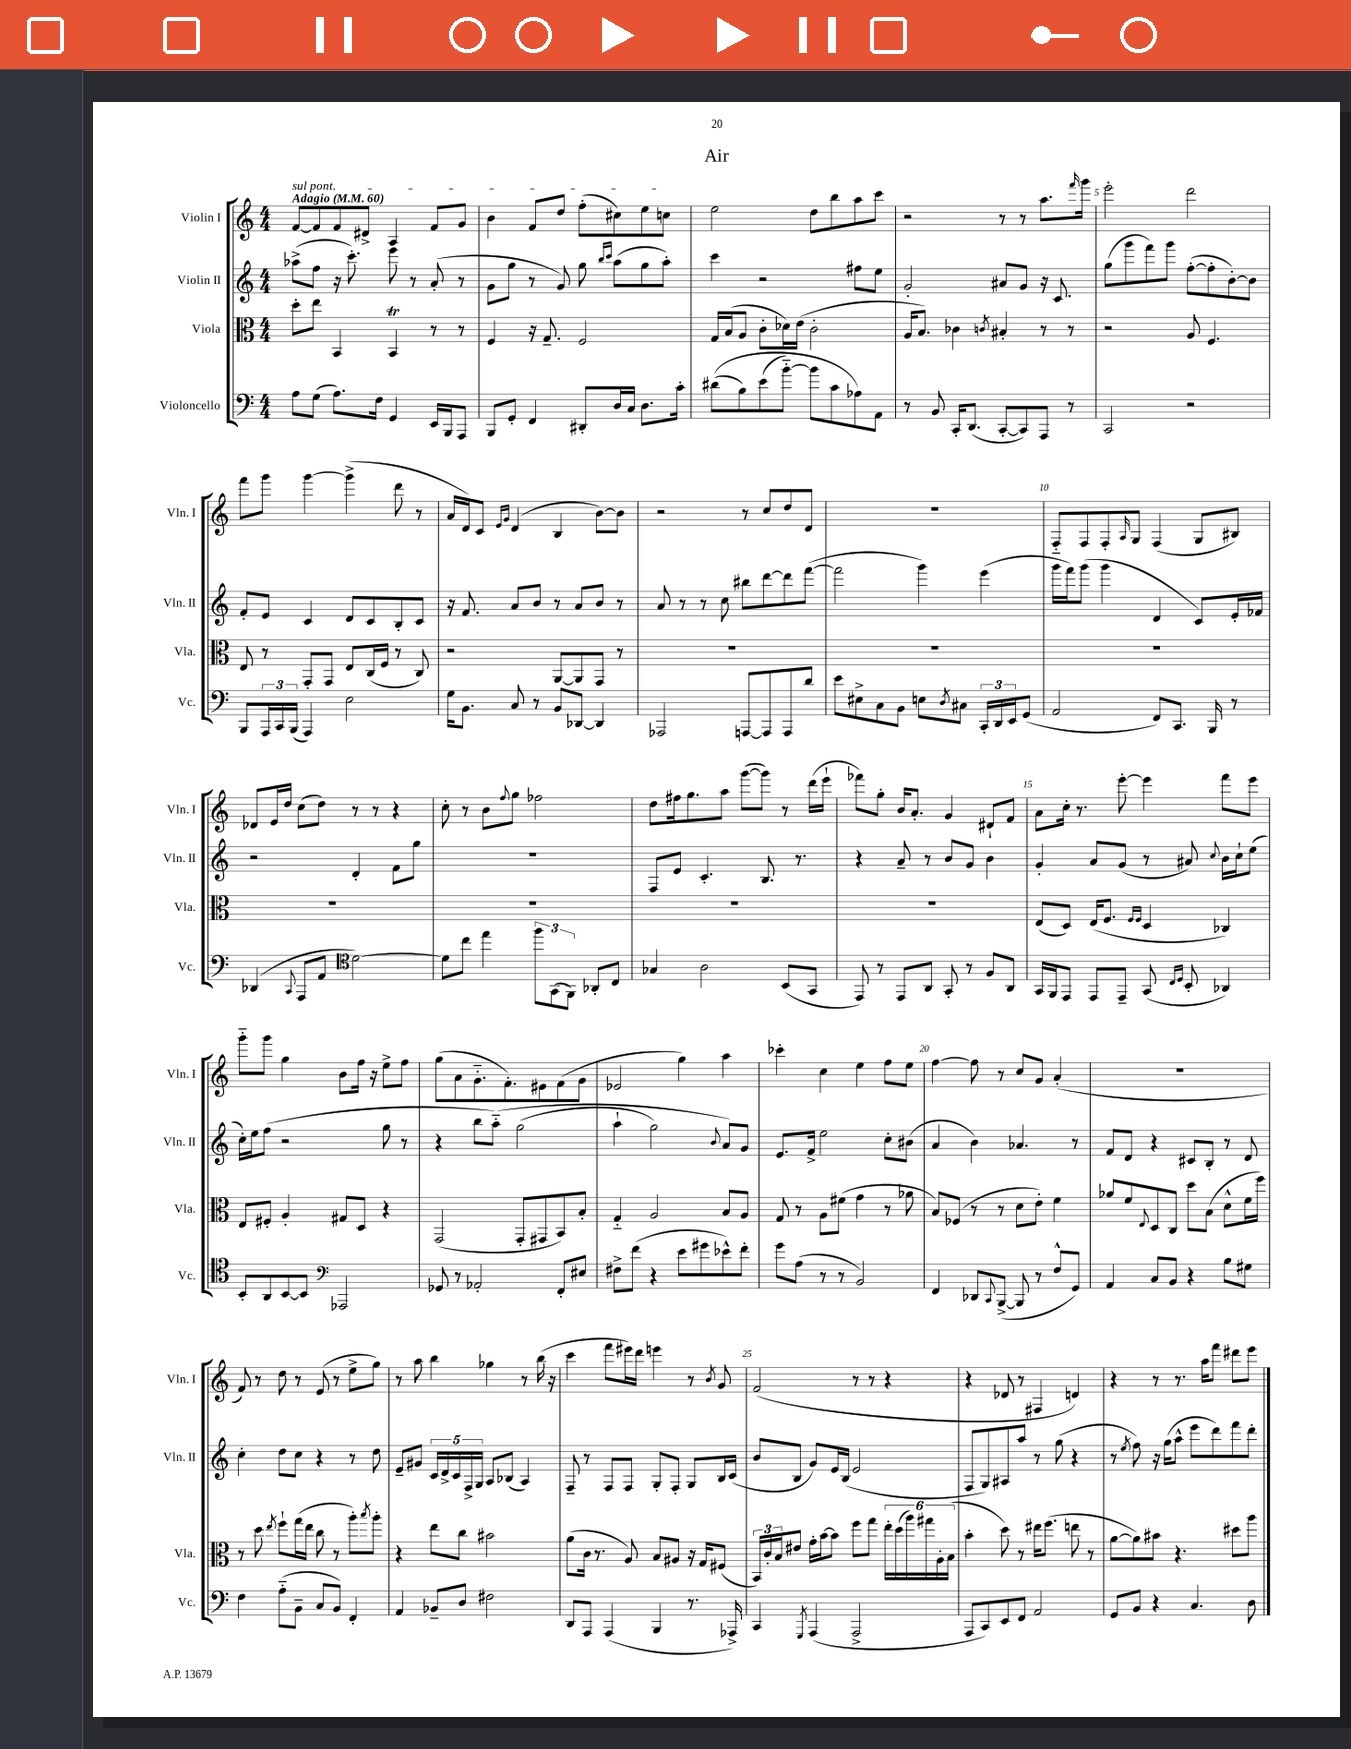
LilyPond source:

\header { title = "Air" }
<<
\new StaffGroup <<
\new Staff = "s0" \with { instrumentName = "Violin I" shortInstrumentName = "Vln. I" } {
    \clef treble \key c \major \numericTimeSignature \time 4/4 \tempo "Adagio" 4 = 60
    \once \override TextSpanner.bound-details.left.text = \markup { \italic "sul pont." } f'8~\startTextSpan f'8 f'8 dis'8-> a4 f'8 g'8 |
    b'4 f'8 d''8 f''8-.( cis''8) e''8 c''8\stopTextSpan |
    e''2 d''8 b''8 a''8 c'''8 |
    r2 r8 r8 a''8. \grace { f'''16 } g'''16 |
    e'''2-. d'''2 |
    f'''8 g'''8 g'''4~ g'''4->( d'''8 r8 |
    a'16 d'16) c'8 \grace { e'16 g'16 } d'4( b4 b'8~) b'8 |
    r2 r8 c''8 d''8 d'8 |
    R1 |
    f8-_ f8 f8-. \grace { a16 } g8 f4( g8 bis8) |
    des'8 e'16 d''16 c''8( d''8) r8 r8 r4 |
    c''8-. r8 b'8 \appoggiatura { f''8 } g''8 fes''2 |
    d''8 fis''16 g''8. a''8 g'''8~( g'''8) r8 d'''16( e'''16-! |
    fes'''8) g''8-. b'16 a'8.-. g'4 dis'8-! f'8 |
    a'8 c''16-. r8. e'''8~-. e'''4 f'''8 e'''8 |
    g'''8-_ g'''8 g''4 b'8 f''16 r16 e''8-> f''8 |
    g''8( a'8 g'8.-_ f'8.-.) eis'8 f'8( g'8 |
    ees'2 g''4) a''4 |
    ces'''4-. c''4 e''4 f''8 e''8 |
    f''4~ f''8 r8 c''8 g'8 a'4-.( |
    R1 |
    f'8) r8 d''8 r8 e'8( r8 e''8-> g''8) |
    r8 a''8 b''4 ges''4 r8 b''16( r16 |
    c'''4 f'''8 eis'''16) d'''16 e'''4 r8 \acciaccatura { b'8 } g'8 |
    f'2( r8 r8 r4 |
    r4 des'8 r8 fis4 d'4) |
    r4 r8 r8. a''16 f'''8 dis'''8 e'''8 \bar "|." |
}
\new Staff = "s1" \with { instrumentName = "Violin II" shortInstrumentName = "Vln. II" } {
    \clef treble \key c \major \numericTimeSignature \time 4/4
    aes''8->( f''8 r16 c'''8.-.) e'''8 r8 a'8-.( r8 |
    g'8 g''8 r8 g'8) g''8 \grace { b''16 c'''16 } a''8( g''8 a''8-.) |
    c'''4 r2 fis''8 e''8 |
    g'2-. ais'8 g'8 r16 c'8. |
    g''8( g'''8 f'''8) g'''8 f''8~-.( f''8-. b'8~-.) b'8 |
    f'8-. e'8 c'4 d'8 c'8 b8-. c'8 |
    r16 f'8. a'8 b'8 r8 a'8 b'8 r8 |
    a'8 r8 r8 c''8 bis''8 d'''8~ d'''8 f'''8~( |
    f'''2 g'''4) e'''4( |
    g'''16 f'''16) g'''8( g'''4 d'4 c'8) e'16-. fes'16 |
    r2 d'4-. f'8 g''8 |
    R1 |
    f8 e'8 c'4.-. b8. r8. |
    r4 a'8-- r8 b'8 g'8 b'4 |
    g'4-. a'8 g'8( r8 ais'8) \appoggiatura { c''8 } b'16 c''16-! e''8( |
    c''16-.) e''16 f''8( r2 g''8 r8 |
    r4 b''8 a''8-_)\( g''2( |
    a''4-! g''2) \appoggiatura { b'8 } a'8\) g'8 |
    e'8. f'16-> e''2 c''8-. bis'8( |
    a'4 b'4) aes'4. r8 |
    f'8 d'8 r4 cis'8 b8-. r8 d'8 |
    c''4-. d''8 c''8 r4 r8 d''8 |
    e'8-- gis'8 \tuplet 5/4 { c'16 d'16-> c'16 f16-> g16 } a8 bes8( a4) |
    f8-- r8 f8 f8 g8-. f8-. g8 b16 c'16( |
    b'8 b8 g'8) e'16 b16( e'2 |
    f8 g8) ais8 a''8 r8 g''8( r4 |
    r8 \acciaccatura { e''8 } f''8) r16 g''16( a''8-^ e'''8 d'''8) f'''8 d'''8-. \bar "|." |
}
\new Staff = "s2" \with { instrumentName = "Viola" shortInstrumentName = "Vla." } {
    \clef alto \key c \major \numericTimeSignature \time 4/4
    d''8-. e''8 b,4 b,4\trill r8 r8 |
    f4 r16 g8.-- f2 |
    g16 b16( a8 c'8-. des'16) e'16( c'2-. |
    a16 b8.) ces'4 \acciaccatura { c'8 } bis4-. r8 r8 |
    r2 a8 f4. |
    e8 r8 g,8-. g,8 e8 c16( f16 r8 c8) |
    r2 a,8~ a,8 g,8 r8 |
    R1 |
    R1 |
    R1 |
    R1 |
    R1 |
    R1 |
    R1 |
    e8( d8) e16( f8. \grace { f16 f16 } d4 ces4) |
    e8 fis8-. a4-. gis8 d8 r4 |
    g,2( g,8-. gis,8 b,8) b8-. |
    g4-_ a2 b8 a8 |
    g8 r8 a8 fis'8( g'4 r8 aes'8 |
    b8) fes8( r8 r8 d'8 e'8-.) f'4 |
    aes'8 f'8 \appoggiatura { e8 } d8 c8 d''8 b8( d'8-^ f'16 f''16) |
    r8 d''8 \acciaccatura { e''8 } f''8-! g''16( e''16 c''8 r8 a''8-.) \acciaccatura { b''8 } a''8-. |
    r4 e''8 c''8 bis'2 |
    a'8( c'16 r8. a8) b8 ais8 r16 g16 fis8( |
    \tuplet 3/2 { b,16) c'16-. b16 } eis'8 g'16-. b'16~ b'8 f''8 g''8 \tuplet 6/4 { e''16-. d''16( a''16) gis''16 a16-. b16( } |
    b'4-. d''8) r8 eis''16 f''8.( e''8 r8 |
    a'8~ a'8) bis'8 r4. dis''8 a''8 \bar "|." |
}
\new Staff = "s3" \with { instrumentName = "Violoncello" shortInstrumentName = "Vc." } {
    \clef bass \key c \major \numericTimeSignature \time 4/4
    a8 g8( a8.) f16 g,4 e,16 b,,16 a,,8 |
    b,,8 g,8-. f,4 dis,8-. d16 c16 d8. c'16-. |
    dis'8(\( b8) e'8( b'8~-_) b'8 c'8 aes8\) a,8 |
    r8 b,8 c,16-. d,8.( c,8~-. c,8) a,,8 r8 |
    c,2 r2 |
    b,,8 \tuplet 3/2 { a,,16 c,16 b,,16( } a,,4) e2 |
    g16 b,8. c8 r8 b,8 des,8~ des,4 |
    aes,,2 a,,8~ a,,8 a,,8 d'8 |
    e'8 eis8-> c8 b,8 e8 \acciaccatura { d8 } cis8 \tuplet 3/2 { c,16-. d,16 e,16 } g,8( |
    a,2 f,8) c,8. b,,16 r8 |
    des,4( \appoggiatura { c,8 } a,,8 a,8 \clef tenor d'2~) |
    d'8 c''8 e''4 \tuplet 3/2 { f''8 g,8( f,8) } aes,8-. c8 |
    ges4 a2 b,8( g,8 |
    e,8) r8 e,8 a,8 g,8-. r8 f8 a,8 |
    g,16 f,16 e,8 e,8 e,8-- g,8( \grace { c16 d16 } b,8-. aes,4) |
    b,8-. a,8 b,8~ b,8 \clef bass aes,,2 |
    ges,8 r8 aes,2-. f,8-. eis8 |
    fis8-> f'8( r4 e'8 gis'8 ees'8-^) f'8-. |
    g'8 a8( r8 r8 b,2) |
    f,4 des,8 \appoggiatura { c,8 } b,,8~->( b,,8 r8 f8-^ g,8) |
    a,4 c8 b,8 r4 b8 gis8 |
    f4 a8-_( b,8-- c8 b,8) f,4-. |
    a,4 bes,8-- d8 fis2 |
    d,8 a,,8 a,,4( b,,4 r8. aes,,16->) |
    c,4 \acciaccatura { g,,8 } a,,4( a,,2-> |
    a,,8 c,8) e,8 f,8 a,2 |
    g,8 b,8 r4 c4. d8 \bar "|." |
}
>>
>>
\layout { \context { \Score \override BarNumber.break-visibility = ##(#f #t #t) barNumberVisibility = #(every-nth-bar-number-visible 5) } }
